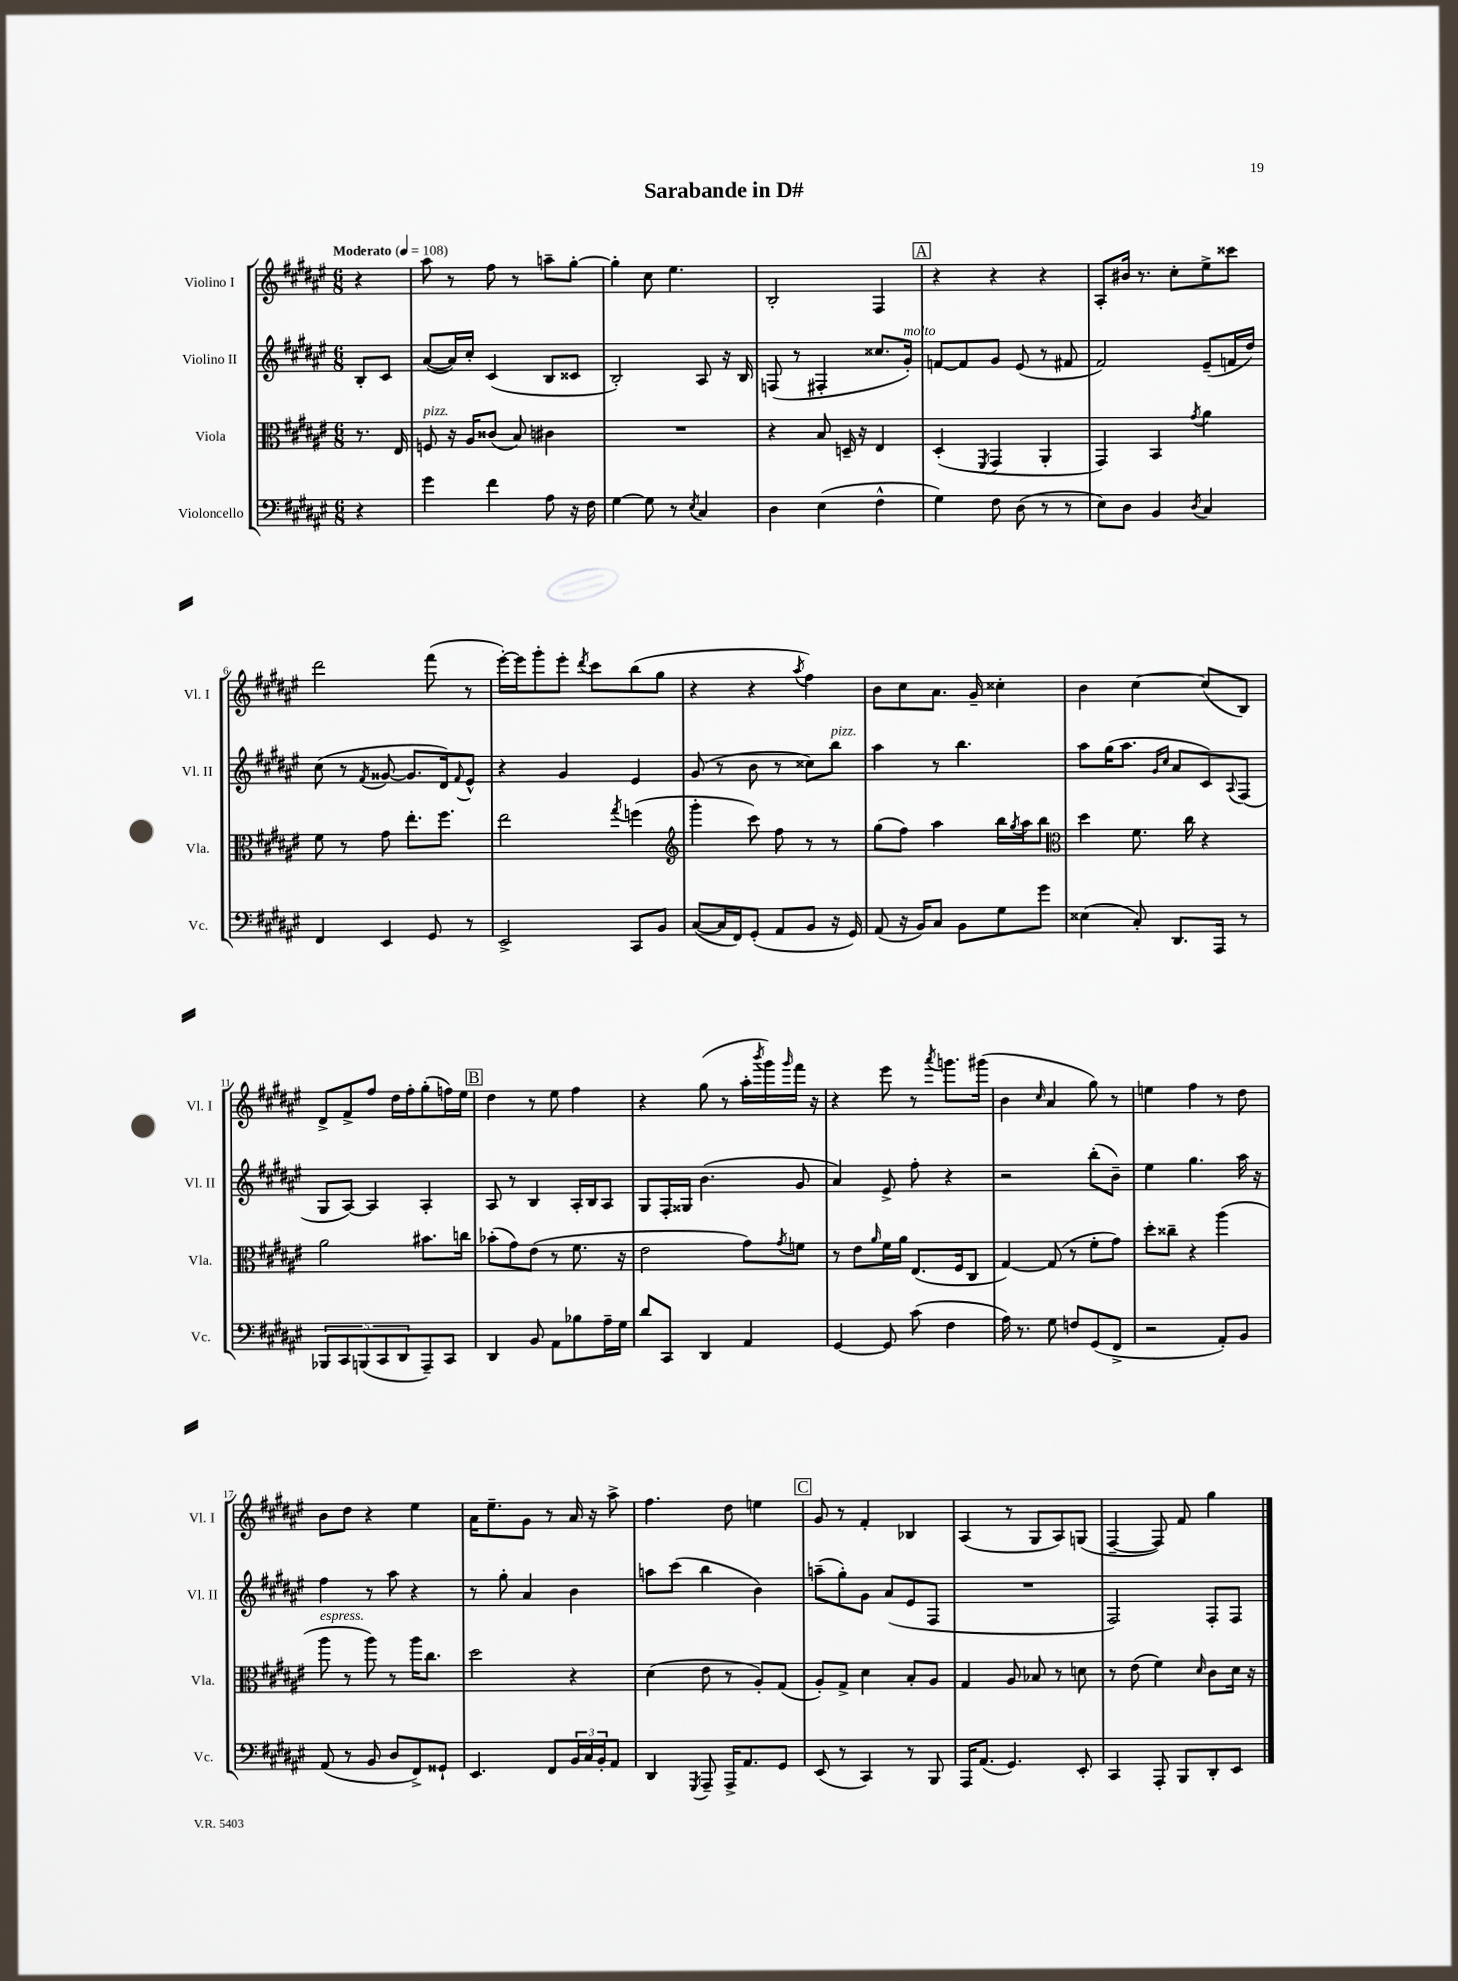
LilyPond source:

\header { title = "Sarabande in D#" }
<<
\new StaffGroup <<
\new Staff = "s0" \with { instrumentName = "Violino I" shortInstrumentName = "Vl. I" } {
    \clef treble \key fis \major \numericTimeSignature \time 6/8 \partial 4 \tempo "Moderato" 4 = 108
    r4 |
    ais''8 r8 fis''8 r8 a''8-- gis''8~-. |
    gis''4-. cis''8 eis''4. |
    b2-. fis4 |
    \mark \markup { \box "A" } r4 r4 r4 |
    ais8-. bis'16 r8. cis''8-. eis''8-> cisis'''8 |
    dis'''2 fis'''8( r8 |
    eis'''16~-.) eis'''16 gis'''8-. eis'''8-. \acciaccatura { dis'''8 } cis'''8 b''8( gis''8 |
    r4 r4 \acciaccatura { ais''8 } fis''4) |
    b'8 cis''8 ais'8. gis'16-- cisis''4-. |
    b'4 cis''4~ cis''8( b8) |
    dis'8-> fis'8-> fis''8 dis''16 fis''16-. gis''8-.( f''16) eis''16 |
    \mark \markup { \box "B" } dis''4 r8 eis''8 fis''4 |
    r4 gis''8( r8 ais''16-. \acciaccatura { b'''8 } gis'''16) \grace { gis'''16 } fis'''16 r16 |
    r4 eis'''8 r8 \acciaccatura { ais'''8 } g'''8. gis'''16( |
    b'4 \grace { cis''16 } ais'4 gis''8) r8 |
    e''4 fis''4 r8 dis''8 |
    b'8 dis''8 r4 eis''4 |
    ais'16 eis''8.-- gis'8 r8 ais'16 r16 ais''8-> |
    fis''4. dis''8 e''4 |
    \mark \markup { \box "C" } gis'8 r8 fis'4-. bes4 |
    ais4( r8 gis8 ais8) g8( |
    fis4~-- fis8) fis'8 gis''4 \bar "|." |
}
\new Staff = "s1" \with { instrumentName = "Violino II" shortInstrumentName = "Vl. II" } {
    \clef treble \key fis \major \numericTimeSignature \time 6/8 \partial 4
    b8-. cis'8 |
    ais'8~( ais'16) cis''16-. cis'4( b8 cisis'8 |
    b2-.) ais8 r16 b16 |
    f8( r8 fis4-. cisis''8. gis'16-.^\markup { \italic "molto" }) |
    \mark \markup { \box "A" } f'8~ f'8 gis'8 eis'8( r8 fis'8 |
    fis'2) eis'8--( f'16 dis''16) |
    cis''8( r8 \acciaccatura { fis'8 } gisis'8~ gisis'8. dis'16) \appoggiatura { fis'8 } eis'8-^ |
    r4 gis'4 eis'4 |
    gis'8( r8 b'8 r8 cisis''8) b''8^\markup { \italic "pizz." } |
    ais''4 r8 b''4. |
    ais''8 gis''16( ais''8. \grace { gis'16 cis''16 } ais'8 cis'8) \appoggiatura { ais8 } fis8( |
    gis8 ais8~) ais4 ais4-. |
    \mark \markup { \box "B" } ais8 r8 b4 ais16-. b16 ais8 |
    gis8 fis16-. gisis16 b'4.( gis'8 |
    ais'4) eis'8-> fis''8-. r4 |
    r2 b''8-.( b'8--) |
    eis''4 gis''4. ais''16 r16 |
    fis''4 r8 ais''8 r4 |
    r8 gis''8-. ais'4 b'4 |
    a''8 cis'''8( b''4 b'4) |
    \mark \markup { \box "C" } a''8--( gis''8-.) gis'8 ais'8( eis'8 fis8 |
    R2. |
    fis2) fis8-. fis8 \bar "|." |
}
\new Staff = "s2" \with { instrumentName = "Viola" shortInstrumentName = "Vla." } {
    \clef alto \key fis \major \numericTimeSignature \time 6/8 \partial 4
    r8. eis16 |
    f8^\markup { \italic "pizz." } r16 ais16 cisis'8( b8) cis'4 |
    R2. |
    r4 b8 d16-- r16 eis4 |
    \mark \markup { \box "A" } dis4-.( \acciaccatura { fis,8 } gis,4 ais,4-. |
    gis,4) b,4 \acciaccatura { gis'8 } ais'4 |
    fis'8 r8 gis'8 eis''8.-. fis''8. |
    eis''2 \acciaccatura { gis''8 } f''4( |
    \clef treble gis'''4-. cis'''8) fis''8 r8 r8 |
    gis''8( fis''8) ais''4 b''16 \acciaccatura { gis''8 } ais''16 b''8 |
    \clef alto dis''4 fis'8. cis''16 r4 |
    ais'2 bis'8. c''16 |
    \mark \markup { \box "B" } bes'8-.( gis'8) eis'8( r8 fis'8. r16 |
    eis'2 gis'8) \acciaccatura { gis'8 } f'8 |
    r8 eis'8 \grace { ais'16 } fis'16 ais'16 eis8.( fis16 cis8 |
    gis4~) gis8( r8 fis'8-. gis'8) |
    dis''8-. cisis''8-- r4 ais''4( |
    ais''8^\markup { \italic "espress." } r8 ais''8) r8 ais''16 cis''8. |
    dis''2 r4 |
    dis'4( eis'8 r8 ais8-.) gis8( |
    \mark \markup { \box "C" } ais8-.) gis8-> dis'4 b8-. ais8 |
    gis4 ais8 bes8 r8 d'8 |
    r8 eis'8( fis'4) \grace { dis'16 } cis'8 dis'16 r16 \bar "|." |
}
\new Staff = "s3" \with { instrumentName = "Violoncello" shortInstrumentName = "Vc." } {
    \clef bass \key fis \major \numericTimeSignature \time 6/8 \partial 4
    r4 |
    gis'4 fis'4 ais8 r16 fis16 |
    gis4~ gis8 r8 \acciaccatura { eis8 } cis4 |
    dis4 eis4( fis4-^ |
    \mark \markup { \box "A" } gis4) fis8 dis8( r8 r8 |
    eis8) dis8 b,4 \acciaccatura { dis8 } cis4 |
    fis,4 eis,4 gis,8 r8 |
    eis,2-> cis,8 b,8 |
    cis8~( cis16 fis,16) gis,8-.( ais,8 b,8 r16 gis,16) |
    ais,8( r16 b,16) cis8 b,8 gis8 gis'8 |
    eisis4( cis8-.) dis,8. ais,,16 r8 |
    \tuplet 5/4 { bes,,8 cis,8 b,,8( cis,8 dis,8 } ais,,8--) cis,8 |
    \mark \markup { \box "B" } dis,4 b,8 ais,8 bes8 ais16-- gis16 |
    dis'8 cis,8 dis,4 ais,4 |
    gis,4~ gis,8 cis'8( fis4 |
    ais16) r8. gis8 f8 gis,8( fis,8-> |
    r2 ais,8-.) b,8 |
    ais,8( r8 b,8 dis8 fis,8->) gisis,8-! |
    eis,4. fis,8 \tuplet 3/2 { b,16 cis16 b,16-. } ais,8 |
    dis,4 \acciaccatura { gis,,8 } ais,,8-- ais,,16-> ais,8. gis,8 |
    \mark \markup { \box "C" } eis,8( r8 cis,4) r8 b,,8 |
    ais,,16 ais,8.( gis,4.) eis,8-. |
    cis,4 ais,,8-. b,,8 dis,8-. eis,8 \bar "|." |
}
>>
>>
